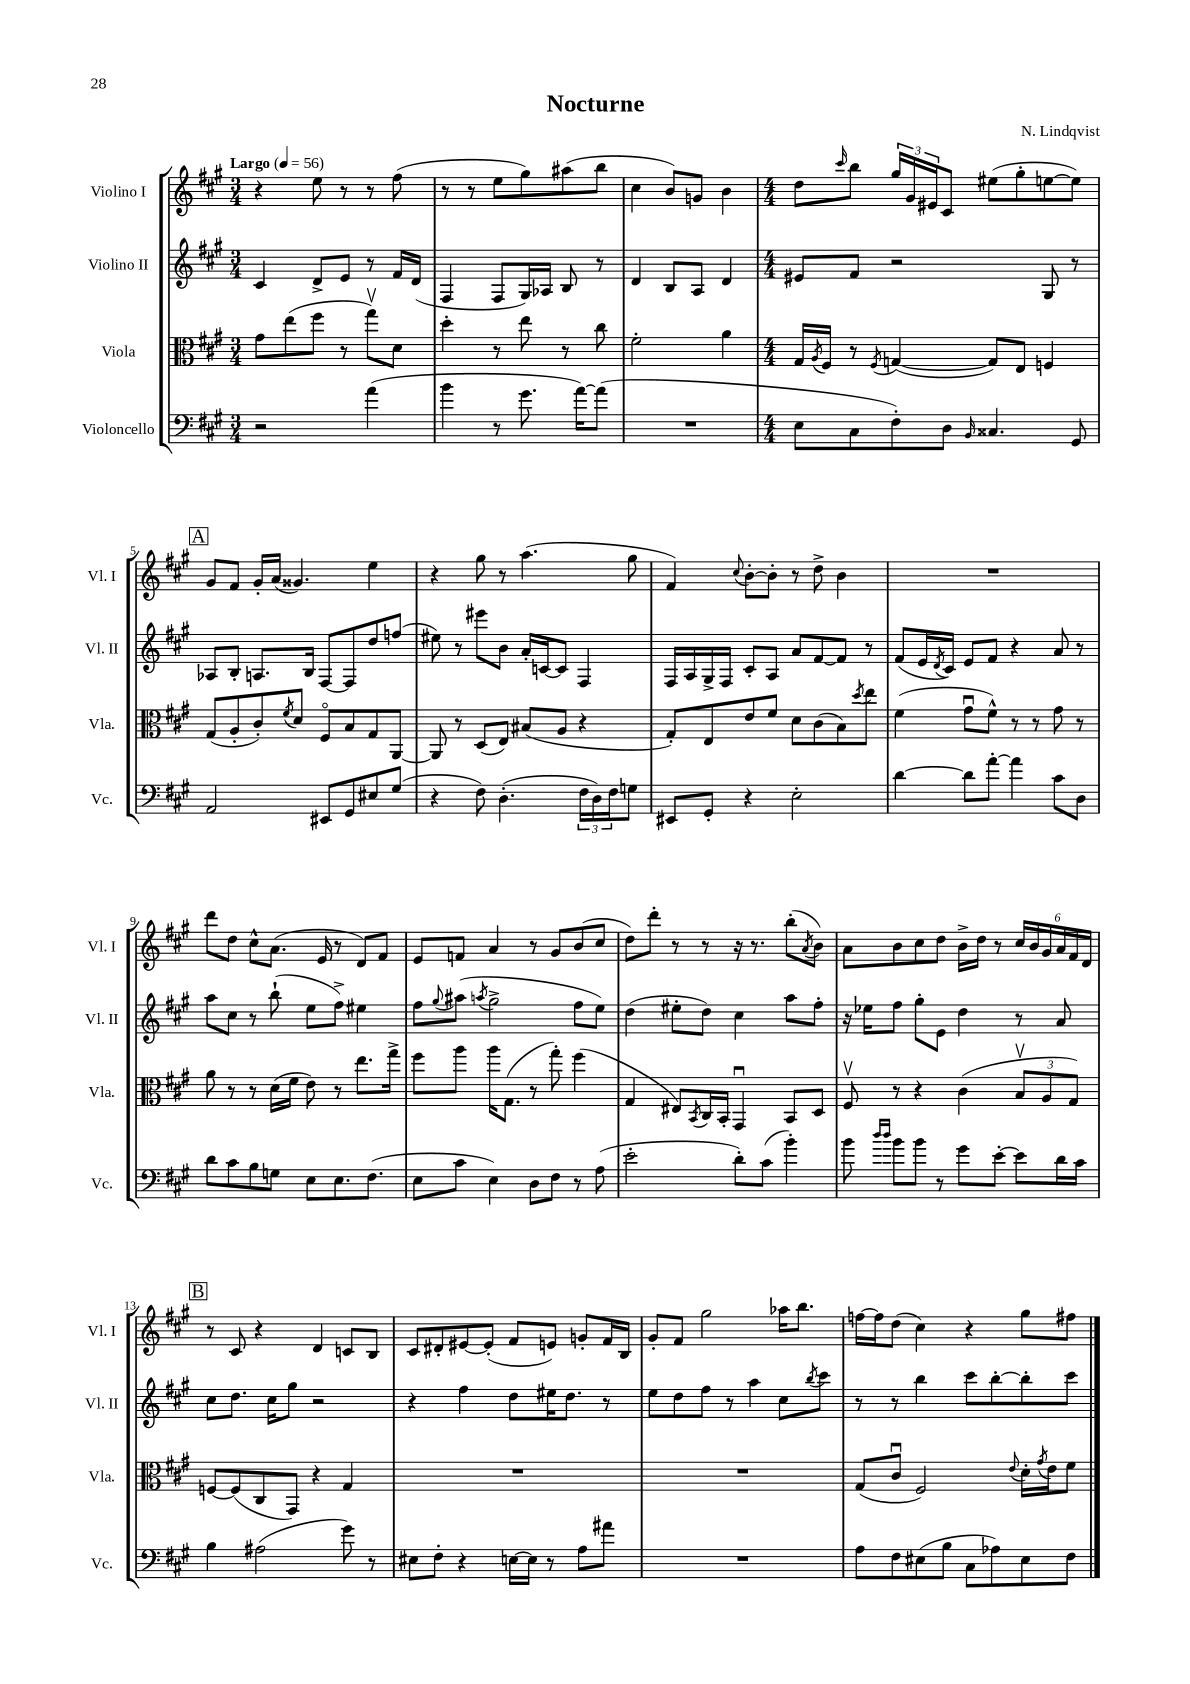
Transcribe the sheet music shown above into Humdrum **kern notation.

**kern	**kern	**kern	**kern
*part4	*part3	*part2	*part1
*staff4	*staff3	*staff2	*staff1
*I"Violoncello	*I"Viola	*I"Violino II	*I"Violino I
*I'Vc.	*I'Vla.	*I'Vl. II	*I'Vl. I
*clefF4	*clefC3	*clefG2	*clefG2
*k[f#c#g#]	*k[f#c#g#]	*k[f#c#g#]	*k[f#c#g#]
*M3/4	*M3/4	*M3/4	*M3/4
*MM56	*MM56	*MM56	*MM56
=1	=1	=1	=1
!	!	!	!LO:TX:a:B:t=Largo
2r	8g#\L	4c#/	4r
.	(8ee\	.	.
.	8ff#\J	8d^/L	8ee\
.	8r	8e/J	8r
(4a\	8gg#v\L)	8r	8r
.	8d\J	16f#/LL	(8ff#\
.	.	(16d/JJ	.
=2	=2	=2	=2
4b\	4dd'\	4F#/	8r
.	.	.	8r
8r	8r	8F#/L	8ee\L
8.g#\	8ee\	16G#/L)	8gg#\)
.	.	16A-X/JJ	.
.	8r	8B/	(8aa#X\
[16a\KL)	.	.	.
(8a\J]	8cc#\	8r	8bb\J
=3	=3	=3	=3
2.r	2f#'\	4d/	4cc#\
.	.	8B/L	8b/L)
.	.	8A/J	8gn/J
.	4a\	4d/	4b\
=4	=4	=4	=4
*M4/4	*M4/4	*M4/4	*M4/4
8E\L	16G#/LL	8e#X/L	8dd\L
.	8qA/	.	.
.	16F#/JJ	.	.
.	.	.	16qqccc#/
8C#\	8r	8f#/J	8bb\J
.	8qF#/	.	.
8F#'\)	([4Gn/	2r	24gg#/LL
.	.	.	24g#/
.	.	.	24e#X/J
8D\J	.	.	8c#/J
16qqBB/	.	.	.
4.C##X/	8G/L])	.	(8ee#X\L
.	8E/J	.	8gg#'\
.	4Fn/	8G#/	[8een\
8GG#/	.	8r	8ee\J])
!!LO:LB:g=z
!!LO:REH:place=s1:t=A
=5	=5	=5	=5
2AA/	(8G#/L	8A-X/L	8g#/L
.	8A'/	8B'/J	8f#/J
.	8c#'/)	8.An/L	16g#'/LL
.	.	.	(16a/JJ
.	8qf#/	.	.
.	8d/J	.	4.g##X/)
.	.	16B/Jk	.
8EE#X/L	8F#/L	[8F#/L	.
8GG#/	8B/	8F#/]	.
8E#X/	8G#/	8dd/	4ee\
(8G#/J	[8AA/J	(8ffn/J	.
=6	=6	=6	=6
4r	8AA/]	8ee#X\)	4r
.	8r	8r	.
8F#\)	(8D/L	8eee#X\L	8gg#\
(4.D'\	8E/J)	8b\J	8r
.	(8B#X/L	16a'/LL	(4.aa\
.	.	[16cn/J	.
.	8A/J	8c/J]	.
24F#\LL	4r	4F#/	.
24D\)	.	.	.
24F#\J	.	.	.
8Gn\J	.	.	8gg#\
=7	=7	=7	=7
8EE#X/L	8G#'/L)	16F#/LL	4f#/)
.	.	16A/	.
8GG#'/J	8E/	16G#^/	.
.	.	16F#/JJ	.
.	.	.	8qqcc#/
4r	8e/	8c#'/L	[8b'\L
.	8f#/J	8A/J	8b'\J]
2E'\	8d\L	8a/L	8r
.	(8c#\	[8f#/	8dd^\
.	8B\)	8f#/J]	4b\
.	8qdd/	.	.
.	8ee\J	8r	.
=8	=8	=8	=8
[4d\	(4f#\	(8f#/L	1r
.	.	16e/L	.
.	.	8qd/	.
.	.	16c#/JJ)	.
8d\L]	8g#u\L	8e/L	.
[8a'\J	8f#^^\J)	8f#/J	.
4a\]	8r	4r	.
.	8r	.	.
8c#\L	8g#\	8a/	.
8D\J	8r	8r	.
!!LO:LB:g=z
=9	=9	=9	=9
8d\L	8a\	8aa\L	8ddd\L
8c#\	8r	8cc#\J	8dd\J
8B\	8r	8r	8cc#^^\L
8Gn\J	(16d\LL	(8bb`\	(8.a\J
.	16f#\JJ	.	.
8E\L	8e\)	8ee\L	.
.	.	.	16e/
8.E\	8r	8ff#^\J)	8r
.	8.ee\L	4ee#X\	8d/L)
(8.F#\J	.	.	.
.	.	.	8f#/J
.	16gg#^\Jk	.	.
=10	=10	=10	=10
8E\L	8ff#\L	8ff#\L	8e/L
.	.	8qqgg#/	.
8c#\J	8aa\J	(8aa#X\J	8fn/J
.	.	8qaan/	.
4E\)	16aa\KL	2gg#^\	4a/
.	(8.G#\J	.	.
8D\L	8r	.	8r
8F#\J	8gg#'\)	.	8g#/L
8r	(4ff#\	8ff#\L	(8b/
(8A\	.	8ee\J)	8cc#/J
=11	=11	=11	=11
2e'\	4G#/	(4dd\	8dd\L)
.	.	.	8ddd'\J
.	8E#X/L)	8ee#X'\L	8r
.	8qBB/	.	.
.	16C#/L	8dd\J)	8r
.	16BB'/JJ	.	.
8d'\L)	4GG#u/	4cc#\	16r
.	.	.	8.r
(8c#\J	.	.	.
4b'\)	8BB/L	8aa\L	(8bb'\L
.	.	.	8qa/
.	8D/J	8ff#'\J	8b\J)
=12	=12	=12	=12
8b\	8F#v/	16r	8a\L
.	.	16ee-X\KL	.
16qqdd/LL	.	.	.
16qqdd/JJ	.	.	.
8b\L	8r	8ff#\J	8b\
8b\J	4r	8gg#'\L	8cc#\
8r	.	8e\J	8dd\J
8g#\L	(4c#\	4dd\	16b^\LL
.	.	.	16dd\JJ
[8e'\J	.	.	8r
8e\L]	12Bv/L	8r	24cc#/LL
.	.	.	24b/
.	12A/	.	24g#/
16d\L	.	8a/	24a/
.	12G#/J)	.	24f#/
16c#\JJ	.	.	.
.	.	.	24d/JJ
!!LO:LB:g=z
!!LO:REH:place=s1:t=B
=13	=13	=13	=13
4B\	[8Fn/L	8cc#\L	8r
.	(8F/]	8.dd\J	8c#/
(2A#X\	8C#/	.	4r
.	.	16cc#\KL	.
.	8GG#/J)	8gg#\J	.
.	4r	2r	4d/
8g#\)	4G#/	.	8cn/L
8r	.	.	8B/J
=14	=14	=14	=14
8E#X\L	1r	4r	8c#/L
8F#'\J	.	.	8d#X'/
4r	.	4ff#\	[8e#X/
.	.	.	(8e#'/J]
[16En\LL	.	8dd\L	8f#/L
16E\JJ]	.	.	.
8r	.	16ee#X\K	8en/J)
.	.	8.dd\J	.
8A\L	.	.	8gn'/L
8a#X\J	.	8r	16f#/L
.	.	.	16B/JJ
=15	=15	=15	=15
1r	1r	8ee\L	8g#'/L
.	.	8dd\	8f#/J
.	.	8ff#\J	2gg#\
.	.	8r	.
.	.	4aa\	.
.	.	8cc#\L	16aa-X\KL
.	.	.	8.bb\J
.	.	8qbb/	.
.	.	8ccc#\J	.
=16	=16	=16	=16
8A\L	(8G#/L	8r	[16ffn\LL
.	.	.	16ff\J]
8F#\	8c#u/J	8r	(8dd\J
(8E#X\	2F#/)	4bb\	4cc#\)
8B\J	.	.	.
8C#\L	.	8ccc#\L	4r
8A-X\)	.	[8bb'\	.
.	8qqe/	.	.
8E#\	16d'\LL	8bb'\]	8gg#\L
.	8qg#/	.	.
.	16e\J	.	.
8F#\J	8f#\J	8ccc#\J	8ff#X\J
==	==	==	==
*-	*-	*-	*-
